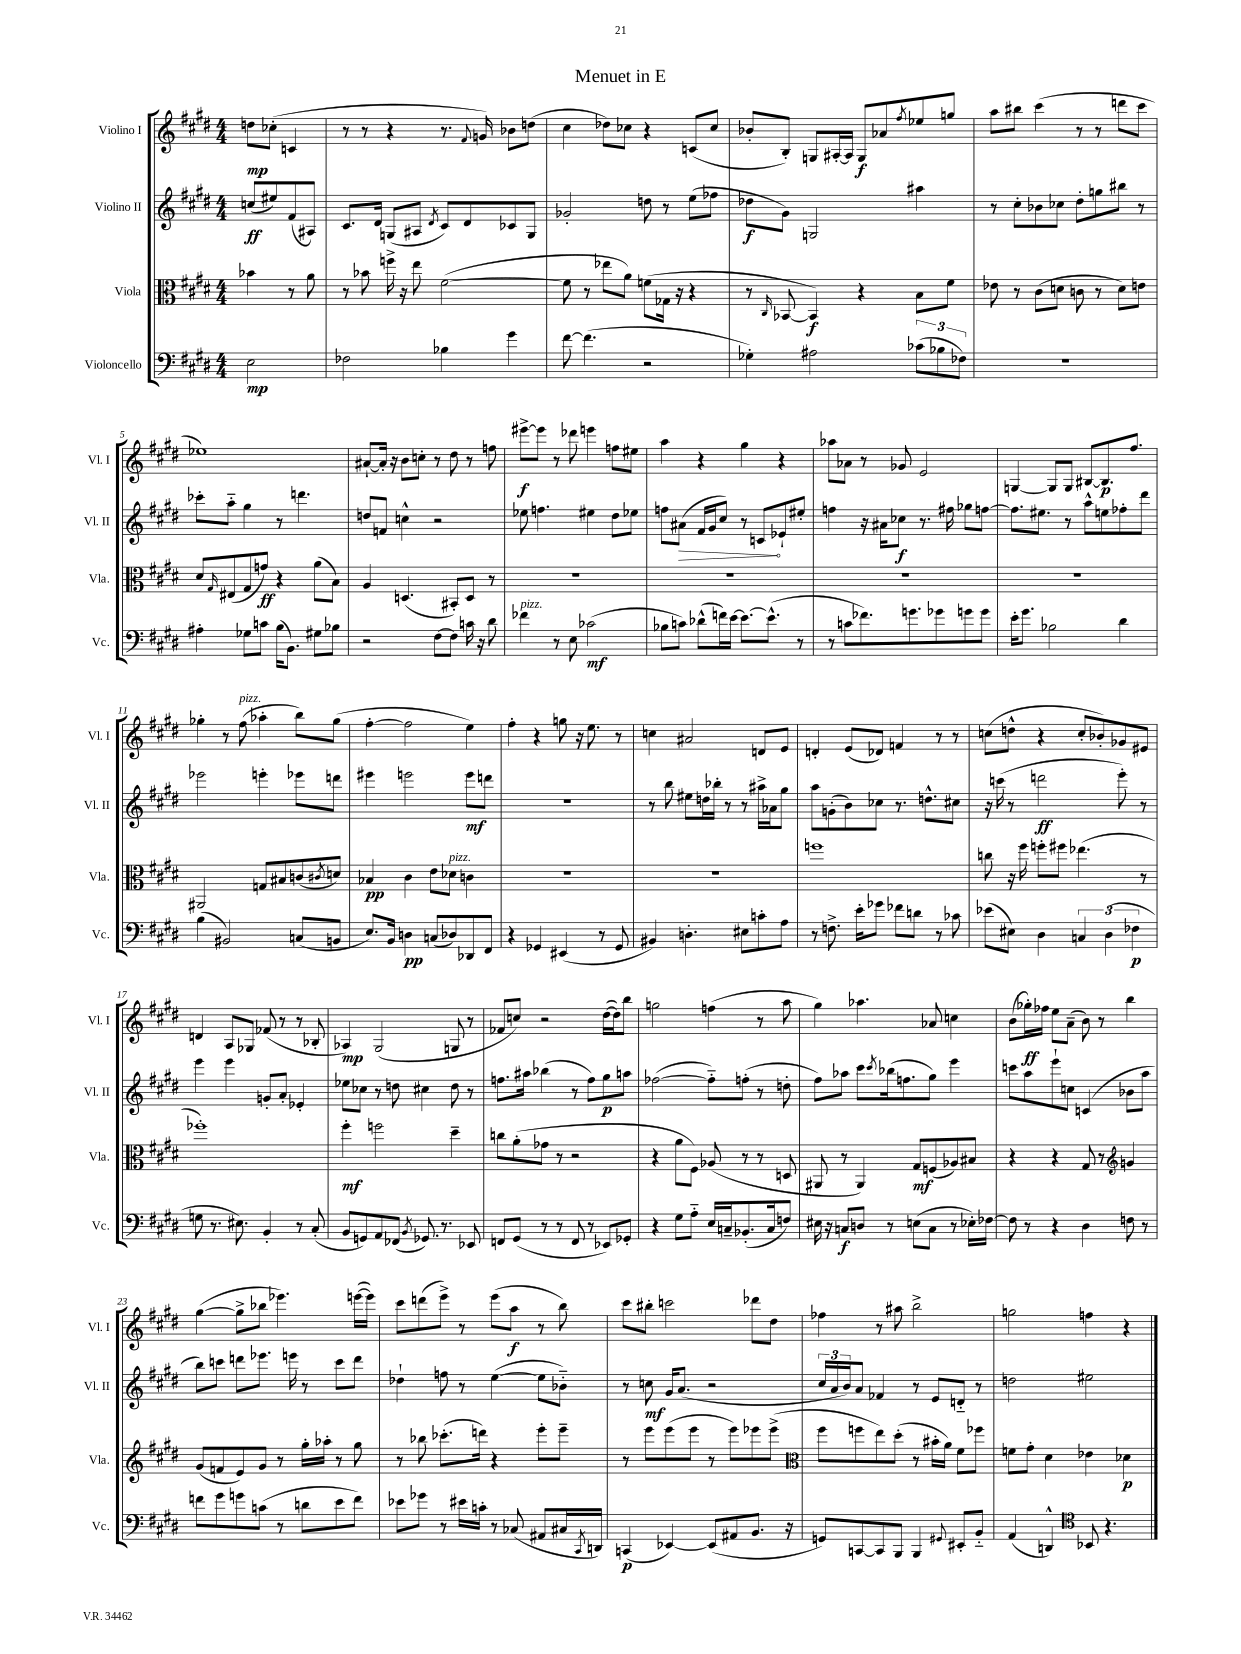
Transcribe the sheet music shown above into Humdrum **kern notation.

**kern	**kern	**kern	**kern
*staff4	*staff3	*staff2	*staff1
*clefF4	*clefC3	*clefG2	*clefG2
*k[f#c#g#d#]	*k[f#c#g#d#]	*k[f#c#g#d#]	*k[f#c#g#d#]
*M4/4	*M4/4	*M4/4	*M4/4
2E	4b-	(8cc	8dd
.	.	8ee#)	(8cc-'
.	8r	(8f#	4c
.	8a	8A#)	.
=	=	=	=
2F-	8r	8.c#	8r
.	8b-	.	8r
.	.	16d#	.
.	16ff^	(8G	4r
.	16r	.	.
.	8ee	8A#	.
.	.	8qd#	.
4B-	([2f#	8c#)	8.r
.	.	8d#	.
.	.	.	8qqf#
.	.	.	16g)
4g#	.	8c-	8b-
.	.	8G	(8dd
=	=	=	=
[8f#	8f#]	2g-'	4cc#
(4.f#]	8r	.	.
.	8ee-	.	8dd-)
.	8a)	.	8cc-
2r	(8f	8dd	4r
.	16G-	8r	.
.	16r	.	.
.	4r	(8ee	(8c
.	.	8ff-	8cc-
=	=	=	=
4G-')	8r	8dd-	8b-'
.	16qqC#	.	.
.	[8BB-	8g#)	8B')
2A#	4BB-])	2G	8G
.	.	.	[16A#'
.	.	.	16A#]
.	4r	.	8G
.	.	.	8a-
.	.	.	8qff#
(12c-	8B	4aa#	8ee-
12B-	.	.	.
.	8f#	.	8gg
12F-)	.	.	.
=	=	=	=
1r	8e-	8r	8aa
.	8r	8cc#'	8bb#
.	(8c#	8b-	(4ccc#
.	8d	8cc-	.
.	8c	8dd#'	8r
.	8r	8gg	8r
.	8d)	8bb#	8ddd
.	8e	8r	8ccc#
=	=	=	=
4A#'	8d#	8ccc-'	1ee-)
.	16qqG#	.	.
.	(8E#	8aa'~	.
8G-	8G#	4gg#	.
8c	8g)	.	.
(16B	4r	8r	.
8.BB)	.	.	.
.	.	4.ddd	.
8G#	(8a	.	.
8B-	8B)	.	.
=	=	=	=
2r	4A	8dd	[8a#`
.	.	8f	16a#']
.	.	.	16r
.	(4.D	4cc^^	8b
.	.	.	8cc'
[8F#	.	2r	8r
8F#]	8BB#')	.	8dd#
16c	8D	.	8r
16r	.	.	.
8d#	8r	.	8ff
=	=	=	=
4f-	1r	8ee-	[8eee#^
.	.	4.ff	8eee#]
8r	.	.	8r
8E	.	.	8ddd-
(2c-	.	4ee#	4eee
.	.	8dd#	8ff
.	.	8ee-	8ee#
=	=	=	=
8B-	1r	8ff	4aa
8c)	.	(8a#	.
(8d-^^	.	16f#	4r
.	.	16g#	.
16f)	.	8cc#)	.
[16e	.	.	.
8.e_	.	8r	4gg#
.	.	8c	.
(8.e^^]	.	.	.
.	.	8e-`	4r
8r	.	8ee#'	.
=	=	=	=
8r	1r	4ff	8aa-
8c	.	.	8a-
8.f-)	.	16r	8r
.	.	16a#	.
.	.	8cc-	8g-
8.g	.	.	.
.	.	8.r	2e
8g-	.	.	.
.	.	16ff#	.
8g	.	8gg-	.
8g	.	[8ff	.
=	=	=	=
16e'	1r	8.ff]	[4G
8.g#	.	.	.
.	.	8.ee#	.
2B-	.	.	8G]
.	.	8r	8G
.	.	8aa^^	[8B#
.	.	8ee	8.B#]
4d#	.	8ff-'	.
.	.	.	8.ff#
.	.	8ddd#	.
=	=	=	=
(4B	2AA#	2eee-	4gg-'
2BB#)	.	.	8r
.	.	.	(8ff#
.	8G	4eee'	4aa-'
.	8B#	.	.
(8C	(8c	8eee-	8bb)
.	8qc#	.	.
8BB	8d)	8ddd	(8gg-
=	=	=	=
8.E)	4B-	4eee#	[4ff#'
16BB	.	.	.
4D	4c#	2eee	2ff#]
(8C	8e	.	.
8D-)	8d-	.	.
8DD-	4c	8eee	4ee)
8FF#	.	8ddd	.
=	=	=	=
4r	1r	1r	4ff#'
4GG-	.	.	4r
(4EE#	.	.	8gg
.	.	.	16r
.	.	.	8.ee
8r	.	.	.
8GG-	.	.	8r
=	=	=	=
4BB#)	1r	8r	4cc
.	.	8bb	.
4.D'	.	8ee#	2a#
.	.	16dd	.
.	.	16bb-'	.
.	.	8r	.
8E#	.	8r	.
8c'	.	16aa#^	8d
.	.	16a-	.
8A	.	8gg#	8e
=	=	=	=
8r	1ff	8aa	4d'
8.F^	.	(8g'	.
.	.	8b)	(8e
16e'	.	.	.
8g-	.	8cc-	8d-)
8f-	.	8.r	4f
8d	.	.	.
.	.	8.dd^^	.
8r	.	.	8r
8c-	.	8cc#	8r
=	=	=	=
(8e-	8cc	16r	(8cc
.	.	(16ccc	.
8E#)	16r	8r	8dd^^
.	16ff#	.	.
4D#	8ff'	2ddd	4r
.	8ff#	.	.
6C	(4.ee-	.	8cc'
.	.	.	8b-')
(6D#	.	.	.
.	.	8eee')	8g-
6F-	.	.	.
.	8r	8r	8e#
=	=	=	=
8G	1ff-')	4eee	4d
8.r	.	.	.
.	.	4eee	8A
8.E#)	.	.	.
.	.	.	8G-
4BB'	.	8g'	(8f-
.	.	8a'	8r
8r	.	4e-'	8r
(8C#'	.	.	8B-'
=	=	=	=
8BB	4ff#'	8ee-	4A-)
8GG)	.	8cc-	.
8AA	2ff	8r	(2G#
(8FF-	.	8dd	.
8qBB	.	.	.
8.GG-)	.	4cc#	.
8.r	.	.	.
.	4dd#~	8dd	8G
8EE-	.	8r	8r
=	=	=	=
8FF	8cc	8.ff	8f-
(8GG#	(8a'	.	8cc)
.	.	16aa#	.
8r	8g-	(4bb-	2r
8r	8r	.	.
8FF	2r	8r	.
8r	.	8ff)	.
8EE-)	.	8gg#	([16dd#
.	.	.	16dd#])
8GG-'	.	8aa	8bb
=	=	=	=
4r	4r	([2ff-	2gg
8G#	8a	.	.
8A'~	8F#)	.	.
16E	(8A-	8ff-'~])	(4ff
16C~	.	.	.
(8.BB-'	8r	(8ff'	.
.	8r	8r	8r
16C	.	.	.
8F)	8D	8dd'	8aa
=	=	=	=
16E#	8AA#	8ff#)	4gg#)
16r	.	.	.
8C	8r	8aa-	.
8D	4AA#)	8ccc#	4.aa-
.	.	8qccc#	.
8r	.	(16bb-	.
.	.	8.ff	.
(8E	8G#	.	.
8C	(8F	8gg#)	8a-
8r	8A-)	4eee	4cc
16E-')	8B#	.	.
[16F-	.	.	.
=	=	=	=
8F-]	4r	8ccc	(8b
8r	.	8aa	16gg-')
.	.	.	16ff-
4r	4r	8eee`	8ee
.	.	8cc	(8a~
4D#	8G#	(4c	8b)
.	8r	.	8r
*	*clefG2	*	*
8F	4g	8b-	4bb
8r	.	8aa	.
=	=	=	=
8f	(8g#	8bb)	([4gg#
8g#	8f	8ccc	.
8g	8e)	8ddd	8gg#^]
(8c	8g#	8.eee-	8bb-
8r	8r	.	4.eee-)
.	.	16eee	.
8d	16gg#'	8r	.
.	16aa-'	.	.
8e	8r	8ccc	.
8f)	8gg#	8ddd	([16eee
.	.	.	16eee])
=	=	=	=
8e-	8r	4dd-`	8ccc#
8g-	8bb-	.	(8ddd
8r	(8.ccc-'	8ff	8eee^)
16e#	.	8r	8r
16c'	16ddd)	.	.
8r	4r	([4ee	(8eee
(8C-	.	.	8aa
8AA#	8eee'	8ee]	8r
16C#	8eee~	8b-'~)	8bb)
8qCC#	.	.	.
16DD)	.	.	.
=	=	=	=
(4CC	8r	8r	8ccc#
.	8eee	8cc	8bb#'
[4EE-)	(8eee	16g#	2ccc
.	.	(8.a	.
.	8eee	.	.
(8EE-]	8r	2r	.
8AA#	8eee)	.	.
8.BB	8eee-	.	8ddd-
.	(8eee-^	.	8dd#
16r	.	.	.
=	=	=	=
*	*clefC3	*	*
8GG)	8ff#	24cc#	4ff-
.	.	24a	.
.	.	24b)	.
[8CC	8ff	8a	.
8CC]	8ee)	4f-	8r
8BBB	(8dd#'	.	8aa#
4BBB	8r	8r	2bb^
.	16b#'	8e	.
.	16a)	.	.
8qqGG#	.	.	.
8EE#'	8f#	8d'~	.
8BB'~	8ff-	8r	.
=	=	=	=
(4AA	8f	2dd	2gg
.	8g#'	.	.
4DD^^)	4d#	.	.
*clefC4	*	*	*
8BB-	4e-	2ee#	4ff
4.r	.	.	.
.	4d-	.	4r
==	==	==	==
*-	*-	*-	*-
